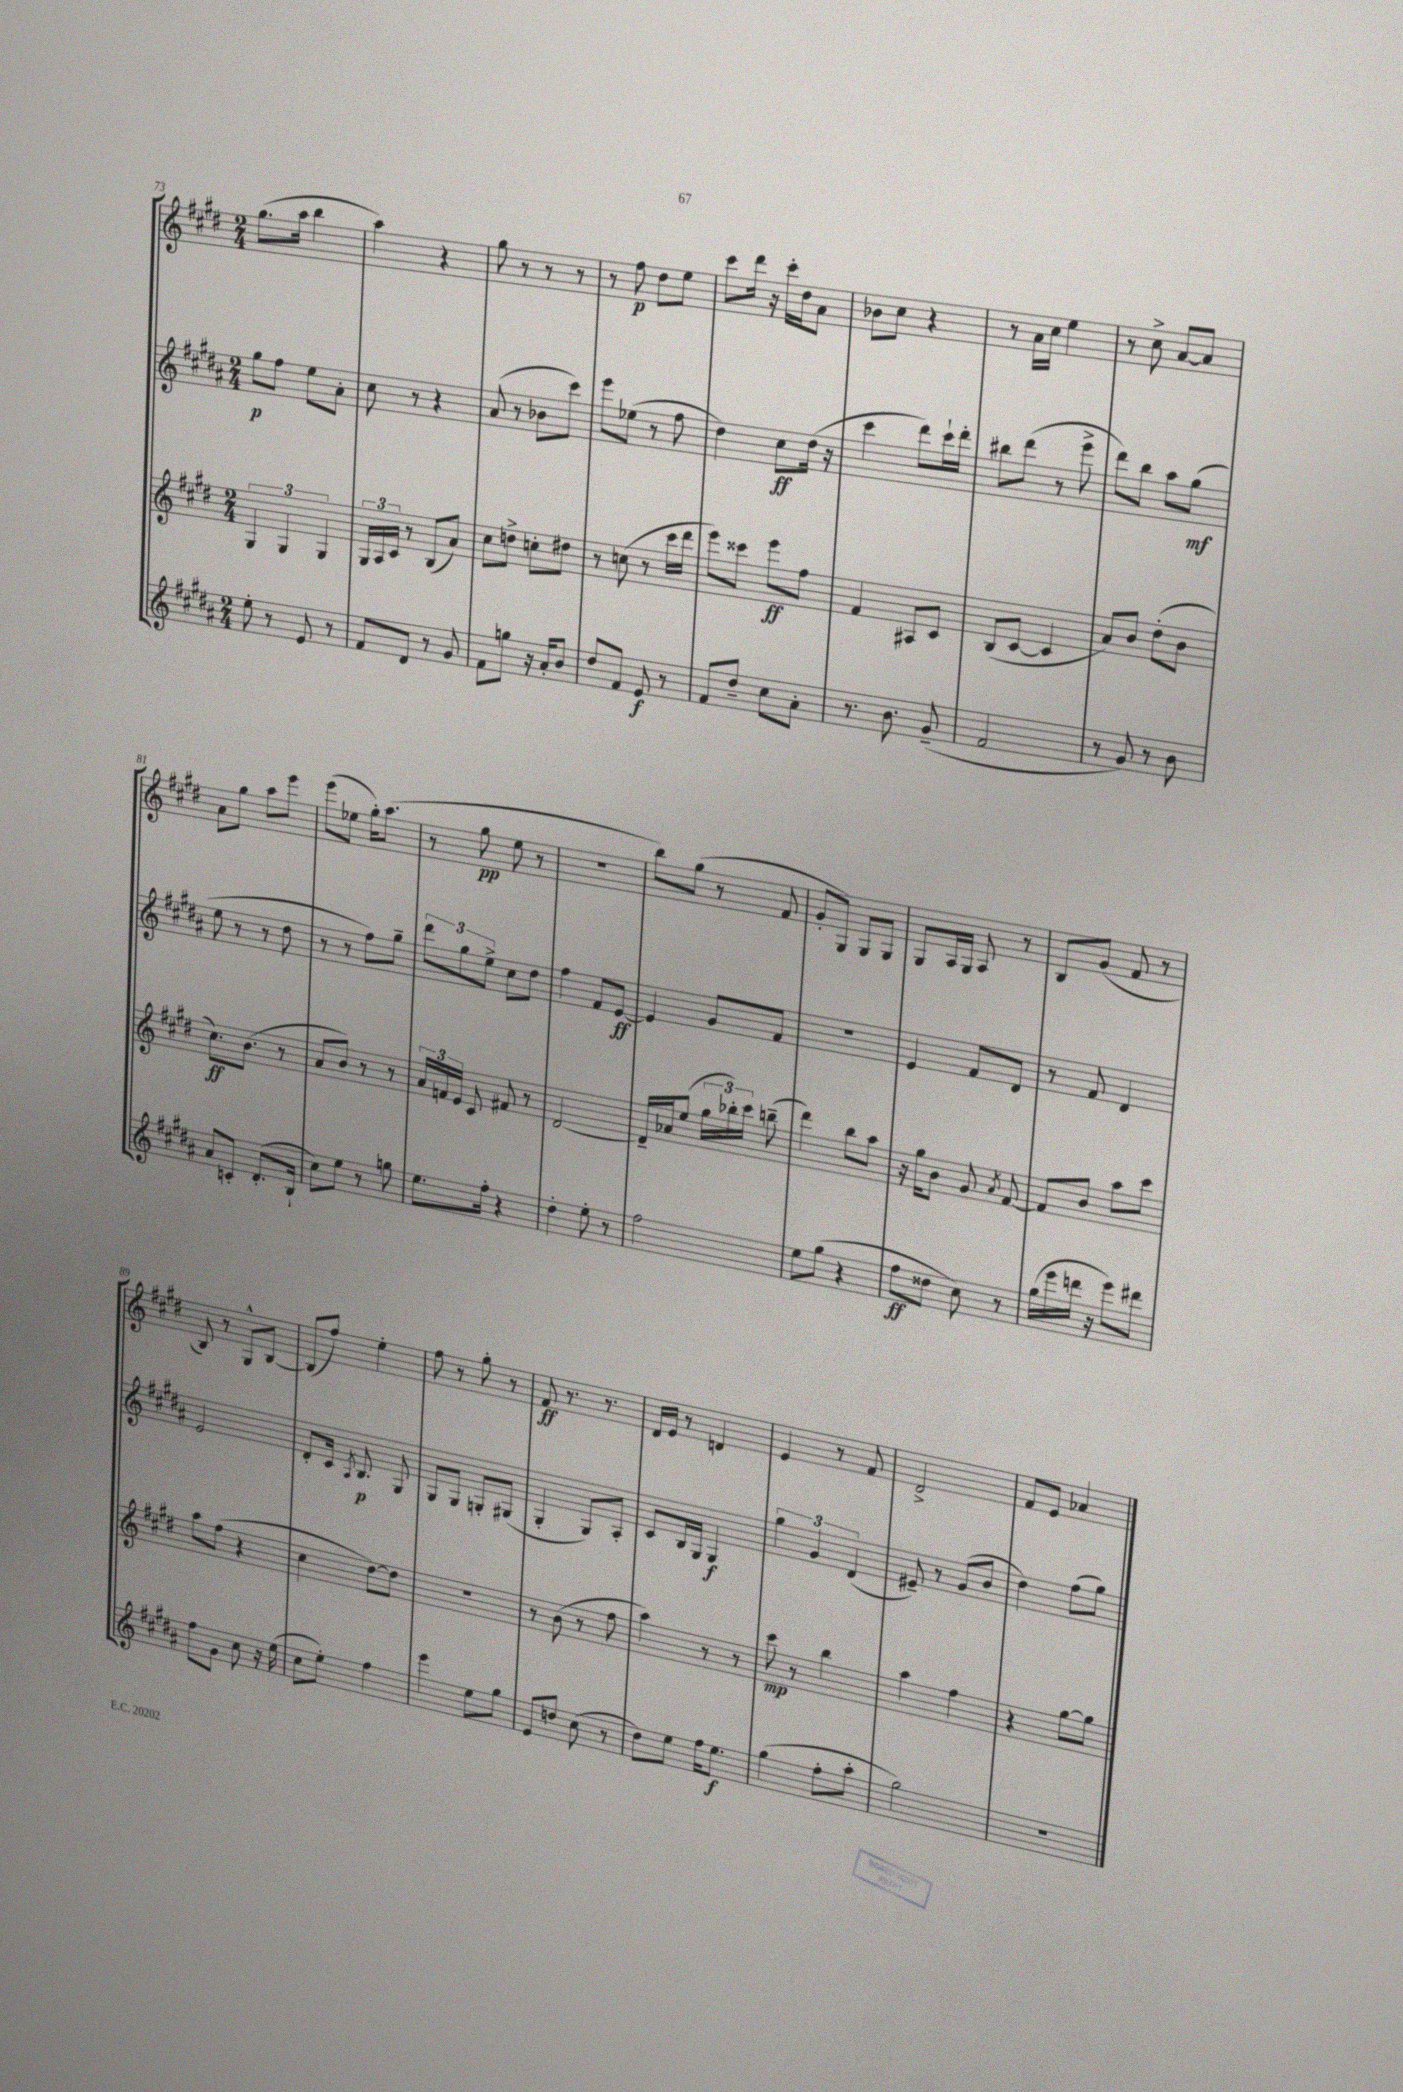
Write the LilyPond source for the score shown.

<<
\new StaffGroup <<
\new Staff = "s0" {
    \clef treble \key e \major \numericTimeSignature \time 2/4
    \autoBeamOff gis''8.[( a''16] b''4 |
    a''4) r4 |
    gis''8 r8 r8 r8 |
    r8 fis''8\p dis''8[ e''8] |
    cis'''8[ dis'''16] r16 cis'''16[-. dis''16 a'8] |
    bes'8[ cis''8] r4 |
    r8 a'16[ cis''16] e''4 |
    r8 cis''8-> a'8[~ a'8] |
    a'8[ gis''8] a''8[ e'''8] |
    e'''8[( ees''8] gis''16[-.) a''8.]( |
    r8 gis''8\pp e''8 r8 |
    R2 |
    b''8[) gis''8]( r8 fis'8 |
    gis'8[-. gis8]) gis8[ gis8] |
    gis8[ a16 gis16] a8 r8 |
    b8[ gis'8]( fis'8 r8 |
    b8) r8 gis8[-^ b8]~ |
    b8[( fis''8]) e''4-. |
    fis''8 r8 gis''8-. r8 |
    fis'8\ff r8. r8. |
    dis'16[ e'16] r8 d'4 |
    e'4 r8 fis'8 |
    dis'2-> |
    fis'8[ e'8] aes'4 \bar "|." |
}
\new Staff = "s1" {
    \clef treble \key b \major \numericTimeSignature \time 2/4
    \autoBeamOff gis''8[\p fis''8] e''8[ ais'8]-. |
    cis''8 r8 r4 |
    ais'8( r8 bes'8[ cis'''8]) |
    e'''8[ ees''8]( r8 fis''8 |
    dis''4) cis''8[\ff dis''16]( r16 |
    cis'''4 dis'''8[) cis'''16-! dis'''16]-. |
    bis''8[ dis'''8]( r8 e'''8-> |
    dis'''8[) b''8] ais''8[ gis''8]\mf( |
    e''8 r8 r8 dis''8 |
    r8 r8 fis''8[) gis''8]-- |
    \tuplet 3/2 { dis'''8[ gis''8 e''8]-> } cis''8[ dis''8] |
    fis''4 fis'8[ e'8]~\ff |
    e'4 gis'8[ fis'8] |
    r2 |
    e'4 fis'8[ dis'8] |
    r8 fis'8 dis'4 |
    e'2 |
    dis'8[-. cis'16] \acciaccatura { ais8 } b8.\p gis8 |
    gis8[ gis8] g8[-. gis8]( |
    gis4-. gis8[) ais8]-. |
    cis'8[ b16 gis16] gis4\f |
    \tuplet 3/2 { gis''4 gis'4 dis'4( } |
    eis'8--) r8 gis'8[( b'8] |
    dis''4) fis''8[( gis''8]) \bar "|." |
}
\new Staff = "s2" {
    \clef treble \key e \major \numericTimeSignature \time 2/4
    \autoBeamOff \tuplet 3/2 { gis4 gis4 gis4 } |
    \tuplet 3/2 { gis16[ a16 cis'16] } r8 b8[( a'8]) |
    cis''8[ d''8]-> c''8[-. dis''8] |
    r8 c''8( r8 cis'''16[ dis'''16] |
    e'''8[) cisis'''8] e'''8[\ff fis''8] |
    fis'4 ais8[ cis'8] |
    b8[( cis'8]~ cis'4 |
    a'8[) b'8] dis''8[-.( b'8] |
    cis''8.[\ff) b'8.]( r8 |
    a'8[ b'8]) r8 r8 |
    \tuplet 3/2 { a'16[ f'16 e'16] } cis'8 fis'8 r8 |
    dis'2~ |
    dis'16[-- aes'16 e''8]( \tuplet 3/2 { gis''16[ bes''16-.) cis'''16] } b''8--( |
    dis'''4) b''8[ a''8] |
    r16 gis''16[ b'8] gis'8 \acciaccatura { a'8 } fis'8~ |
    fis'8[ b'8] a''8[ cis'''8] |
    a''8[ fis''8]( r4 |
    cis''4 dis''8[~) dis''8] |
    R2 |
    r8 b'8( r8 fis''8 |
    a''4) r8 r8 |
    cis'''8\mp r8 b''4 |
    a''4 fis''4 |
    r4 gis''8[~ gis''8] \bar "|." |
}
\new Staff = "s3" {
    \clef treble \key b \major \numericTimeSignature \time 2/4
    \autoBeamOff e''8-. r8 e'8 r8 |
    fis'8[ dis'8] r8 gis'8 |
    fis'8[ g''8] r16 ais'16[-. b'8] |
    dis''8[ fis'8] e'8\f r8 |
    fis'8[ dis''8]-- cis''8[ ais'8]-. |
    r8. b'8. gis'8--( |
    fis'2 |
    r8 gis'8) r8 b'8 |
    ais'8[ c'8]-. dis'8.[-.( b16]-! |
    cis''8[) e''8] r8 g''8 |
    e''8.[ fis''16]-. r4 |
    dis''4-. e''8-. r8 |
    fis''2 |
    e''8[ gis''8]( r4 |
    fis''8[\ff disis''8] cis''8) r8 |
    gis''16[( e'''16 d'''16] r16 e'''8[) dis'''8] |
    fis''8[ gis'8] cis''8 r16 e''16( |
    cis''8[ e''8]-.) fis''4 |
    e'''4 e''8[ gis''8] |
    e'8[ d''8] cis''8( r8 |
    dis''8[) e''8] fis''16[ e''8.]\f |
    gis''4( fis''8[-. ais''8]-. |
    gis''2) |
    R2 \bar "|." |
}
>>
>>
\layout { \context { \Score currentBarNumber = #73 } }
